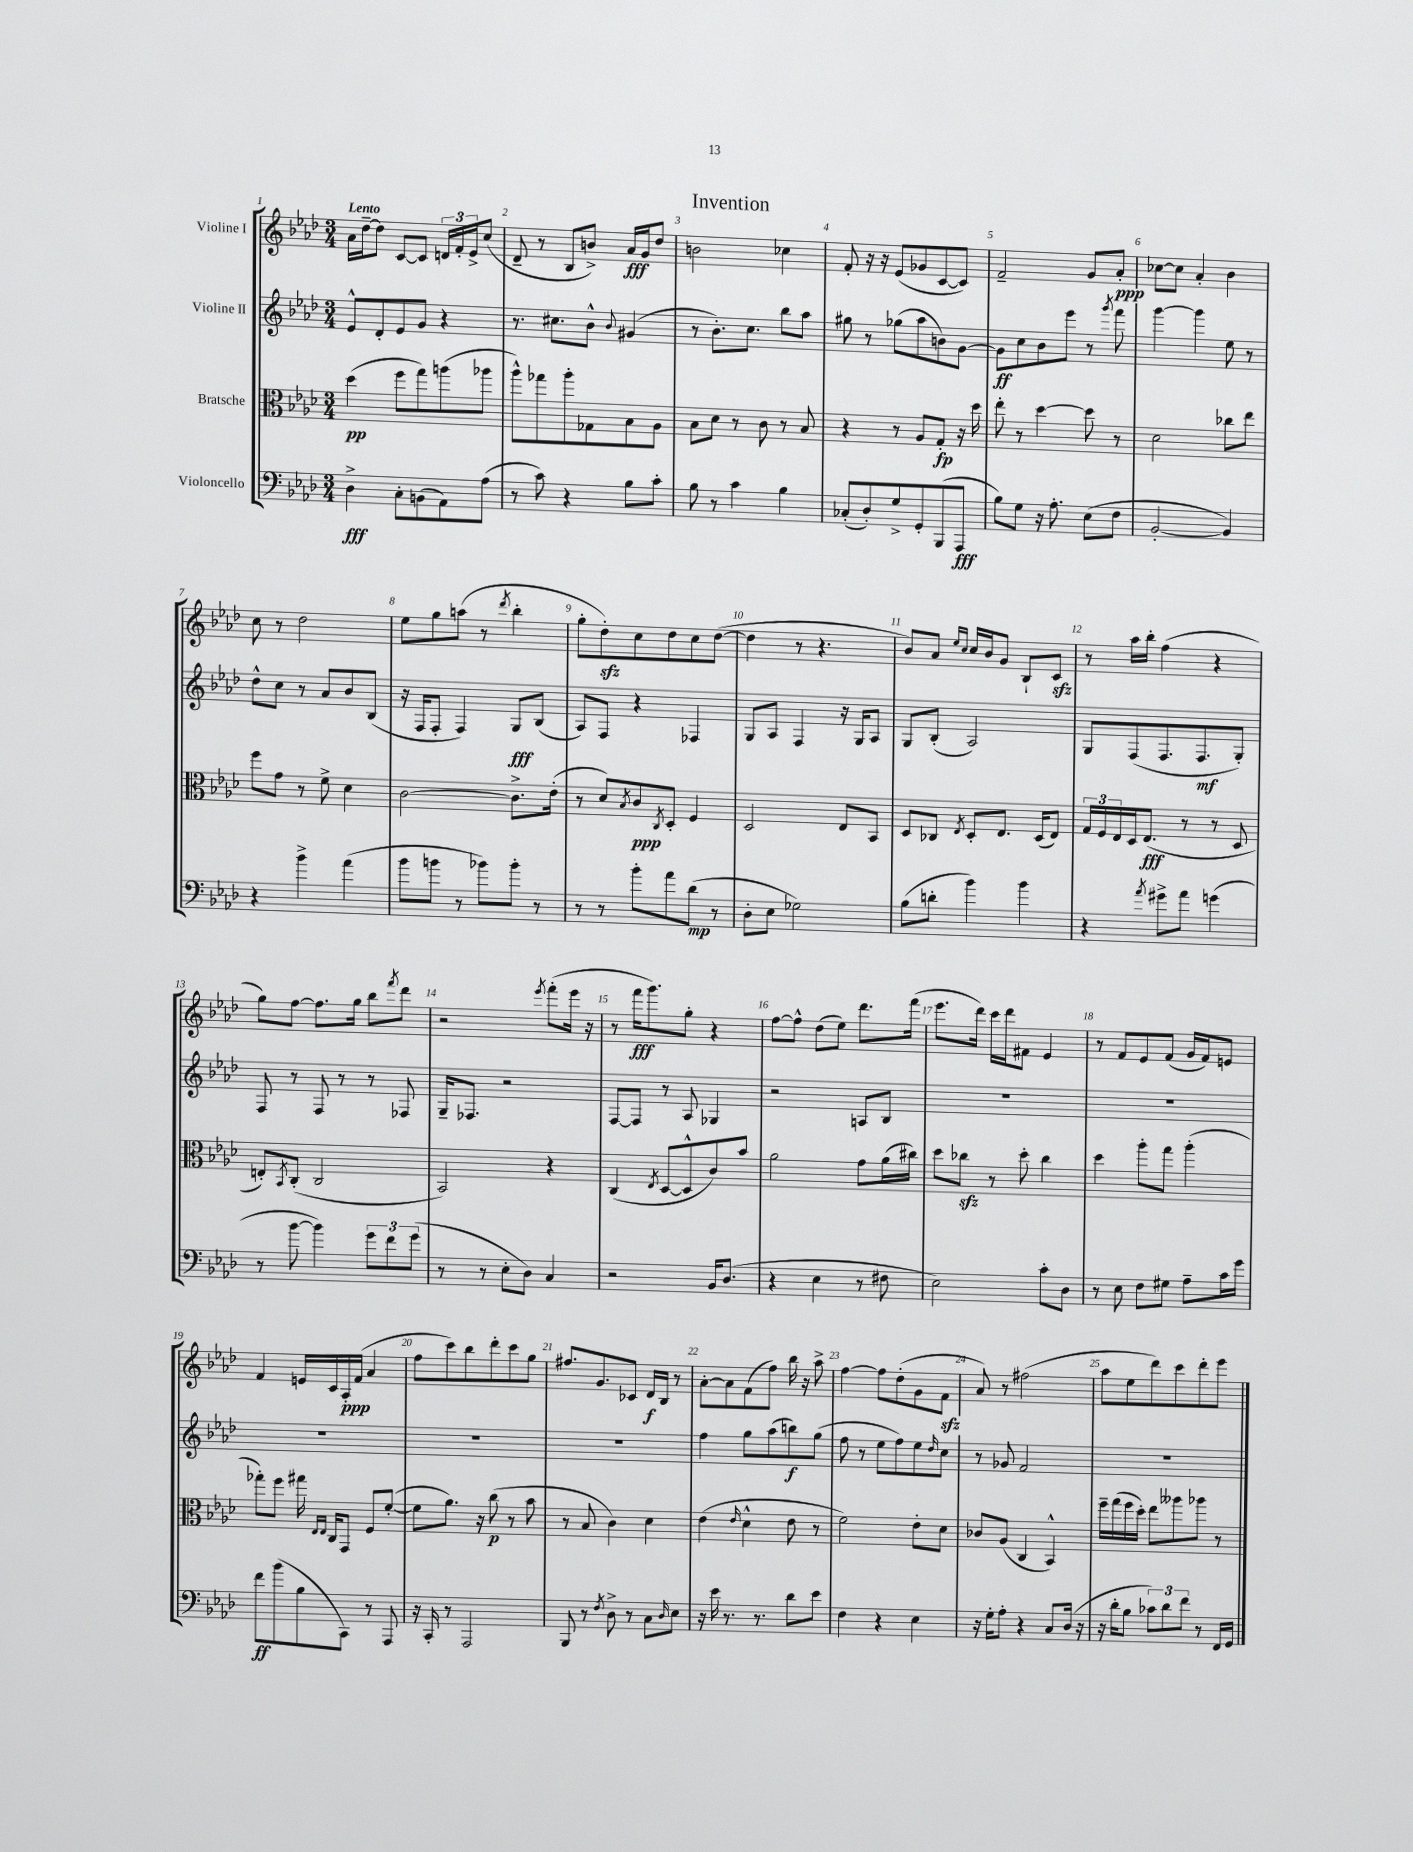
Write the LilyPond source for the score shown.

\header { title = "Invention" }
<<
\new StaffGroup <<
\new Staff = "s0" \with { instrumentName = "Violine I" } {
    \clef treble \key aes \major \numericTimeSignature \time 3/4 \tempo "Lento"
    aes'16 des''16~-- des''8 c'8~ c'8 \tuplet 3/2 { d'16 f'16-. ees'16-> } c''8( |
    des'8-- r8 bes8 b'8->) aes'16\fff g'16 des''8 |
    b'2 ces''4 |
    f'8-. r16 r16 ees'8( ges'8 c'8~ c'8) |
    f'2-- g'8 aes'8-.\ppp |
    ces''8~ ces''8 aes'4-. bes'4 |
    c''8 r8 des''2 |
    ees''8 g''8 a''8( r8 \acciaccatura { des'''8 } bes''4-. |
    g''8-. des''8-.\sfz) c''8 des''8 c''8 des''8~( |
    des''4 r8 r4. |
    bes'8) aes'8 \grace { ees''16 c''16 } c''16 bes'16 g'8 bes8-! c'8\sfz |
    r8 aes''16 bes''16-. f''4( r4 |
    g''8) f''8~ f''8. g''16 bes''8 \acciaccatura { f'''8 } des'''8 |
    r2 \acciaccatura { ees'''8 } f'''8-.( ees'''16 r16 |
    r8 f'''16\fff g'''8.) g''8-. r4 |
    f''8~ f''8-^ des''8( ees''8) des'''8. f'''16( |
    ees'''8. des'''16) c'''16 des'''16 fis'8 ees'4 |
    r8 f'8 ees'8 f'8( g'16 f'16) e'8 |
    f'4 e'16 c'16 aes16-.\ppp f'16( aes'4 |
    f''8 c'''8) bes''8 des'''8-. c'''8 g''8 |
    fis''8. g'8. ces'8 des'16\f bes16 r8 |
    aes'8~-. aes'8 f'8( f''8) bes''16 r16 aes''8-> |
    f''4~ f''8 des''8-.( g'8 f'8\sfz |
    aes'8) r8 fis''2( |
    aes''8 ees''8 des'''8) c'''8 des'''8-. ees'''8 \bar "|." |
}
\new Staff = "s1" \with { instrumentName = "Violine II" } {
    \clef treble \key aes \major \numericTimeSignature \time 3/4
    ees'8-^ des'8-. ees'8 g'8 r4 |
    r8. cis''8. bes'8-^ \appoggiatura { bes'8 } gis'4( |
    r8 bes'8.-.) c''8. bes''8 aes''8 |
    gis''8 r8 ges''8( aes''8 b'8) g'8~ |
    g'8\ff c''8 bes'8 ees'''8 r8 \acciaccatura { g'''8 } f'''8 |
    g'''4~ g'''4 ees''8 r8 |
    des''8-^ c''8 r8 aes'8 bes'8 bes8( |
    r16 f16 f8-. f4) g8\fff bes8( |
    aes8) f8 r4 fes4 |
    g8 aes8 f4 r16 g16 aes8 |
    g8 bes8-.( aes2) |
    g8 f8( f8. f8.\mf g8-.) |
    f8 r8 f8 r8 r8 fes8 |
    g16-- fes8. r2 |
    f8~ f8 r8 aes8 ges4 |
    r2 a8 bes8 |
    R2. |
    R2. |
    R2. |
    R2. |
    R2. |
    f''4 g''8 aes''8( b''8\f) g''8( |
    f''8 r8 ees''8 f''8) ees''8 \grace { des''16 } c''8 |
    r8 ges'8 f'2 |
    R2. \bar "|." |
}
\new Staff = "s2" \with { instrumentName = "Bratsche" } {
    \clef alto \key aes \major \numericTimeSignature \time 3/4
    des''4\pp( f''8 g''8) a''8( aes''8 |
    aes''8-^) ges''8 aes''8-. ges8 bes8 aes8 |
    bes8 des'8 r8 c'8 r8 bes8 |
    r4 r8 aes8 g8-.\fp r16 des''16 |
    ees''8-. r8 des''4~ des''8 r8 |
    des'2 ces''8 ees''8 |
    f''8 g'8 r8 f'8-> des'4 |
    c'2~ c'8.-> ees'16-.( |
    r8 des'8) \acciaccatura { bes8 } c'8\ppp \acciaccatura { c8 } des8-. f4 |
    des2 ees8 bes,8 |
    des8 ces8 \acciaccatura { ees8 } des8-. ees8. des16( ees8) |
    \tuplet 3/2 { g16 f16 ees16 } des16 ees8.\fff( r8 r8 des8 |
    e8-.) \acciaccatura { bes,8 } c8-.( c2 |
    bes,2) r4 |
    c4( \acciaccatura { ees8 } des8~ des8-^ c'8) bes'8 |
    aes'2 g'8 aes'16( cis''16) |
    des''8 ces''8\sfz r8 des''8-. ces''4 |
    des''4 aes''8-. g''8 aes''4-.( |
    ges''8-.) f''8 gis''16 \grace { ees16 ees16 } c16 g,8 f8 f'8~-.( |
    f'8 aes'8.) r16 c''8\p( r8 bes'8 |
    r8 bes8 c'4) des'4 |
    ees'4( \grace { ees'16 } des'4-^ ees'8 r8 |
    f'2) ees'8-. des'8 |
    ces'8 aes8( c4 bes,4-^) |
    f''16-- g''16( f''16 des''16-.) ees''8 aeses''8 aes''8 r8 \bar "|." |
}
\new Staff = "s3" \with { instrumentName = "Violoncello" } {
    \clef bass \key aes \major \numericTimeSignature \time 3/4
    des4->\fff c8-. b,8( aes,8) aes8( |
    r8 c'8) r4 bes8 c'8-. |
    bes8 r8 c'4 bes4 |
    ces8-.( des8-.) g8-> g,8-. bes,,8( aes,,8\fff |
    bes8) g8 r16 aes8.-. ees8( f8 |
    bes,2~-. bes,4) |
    r4 bes'4-> aes'4( |
    bes'8 b'8 r8 bes'8) bes'8-. r8 |
    r8 r8 bes'8-. aes'8 des'8\mp( r8 |
    des8-. ees8 ges2) |
    bes8( d'8-. bes'4) bes'4 |
    r4 \acciaccatura { aes'8 } gis'8-> aes'8 g'4( |
    r8 bes'8~ bes'4) \tuplet 3/2 { g'8 f'8 g'8( } |
    r8 r8 ees8-. des8) c4 |
    r2 bes,16 des8.( |
    r4 ees4 r8 fis8 |
    ees2) c'8-. des8 |
    r8 ees8 f8 gis8 aes8-- c'16 g'16 |
    f'8\ff bes'8( bes8 c,8) r8 aes,,8 |
    r16 c,16-. r8 aes,,2 |
    bes,,8 r8 \acciaccatura { f8 } des8-> r8 c8 \grace { des16 } ees8 |
    r16 ees'16 r8. r8. des'8 ees'8 |
    f4 r4 ees4 |
    r16 g16-. aes8-. r4 c8 des16( r16 |
    r16 des'16-. bes8 \tuplet 3/2 { ces'8) des'8 f'8 } r8 f,16 g,16 \bar "|." |
}
>>
>>
\layout { \context { \Score \override BarNumber.break-visibility = ##(#f #t #t) barNumberVisibility = #all-bar-numbers-visible } }
